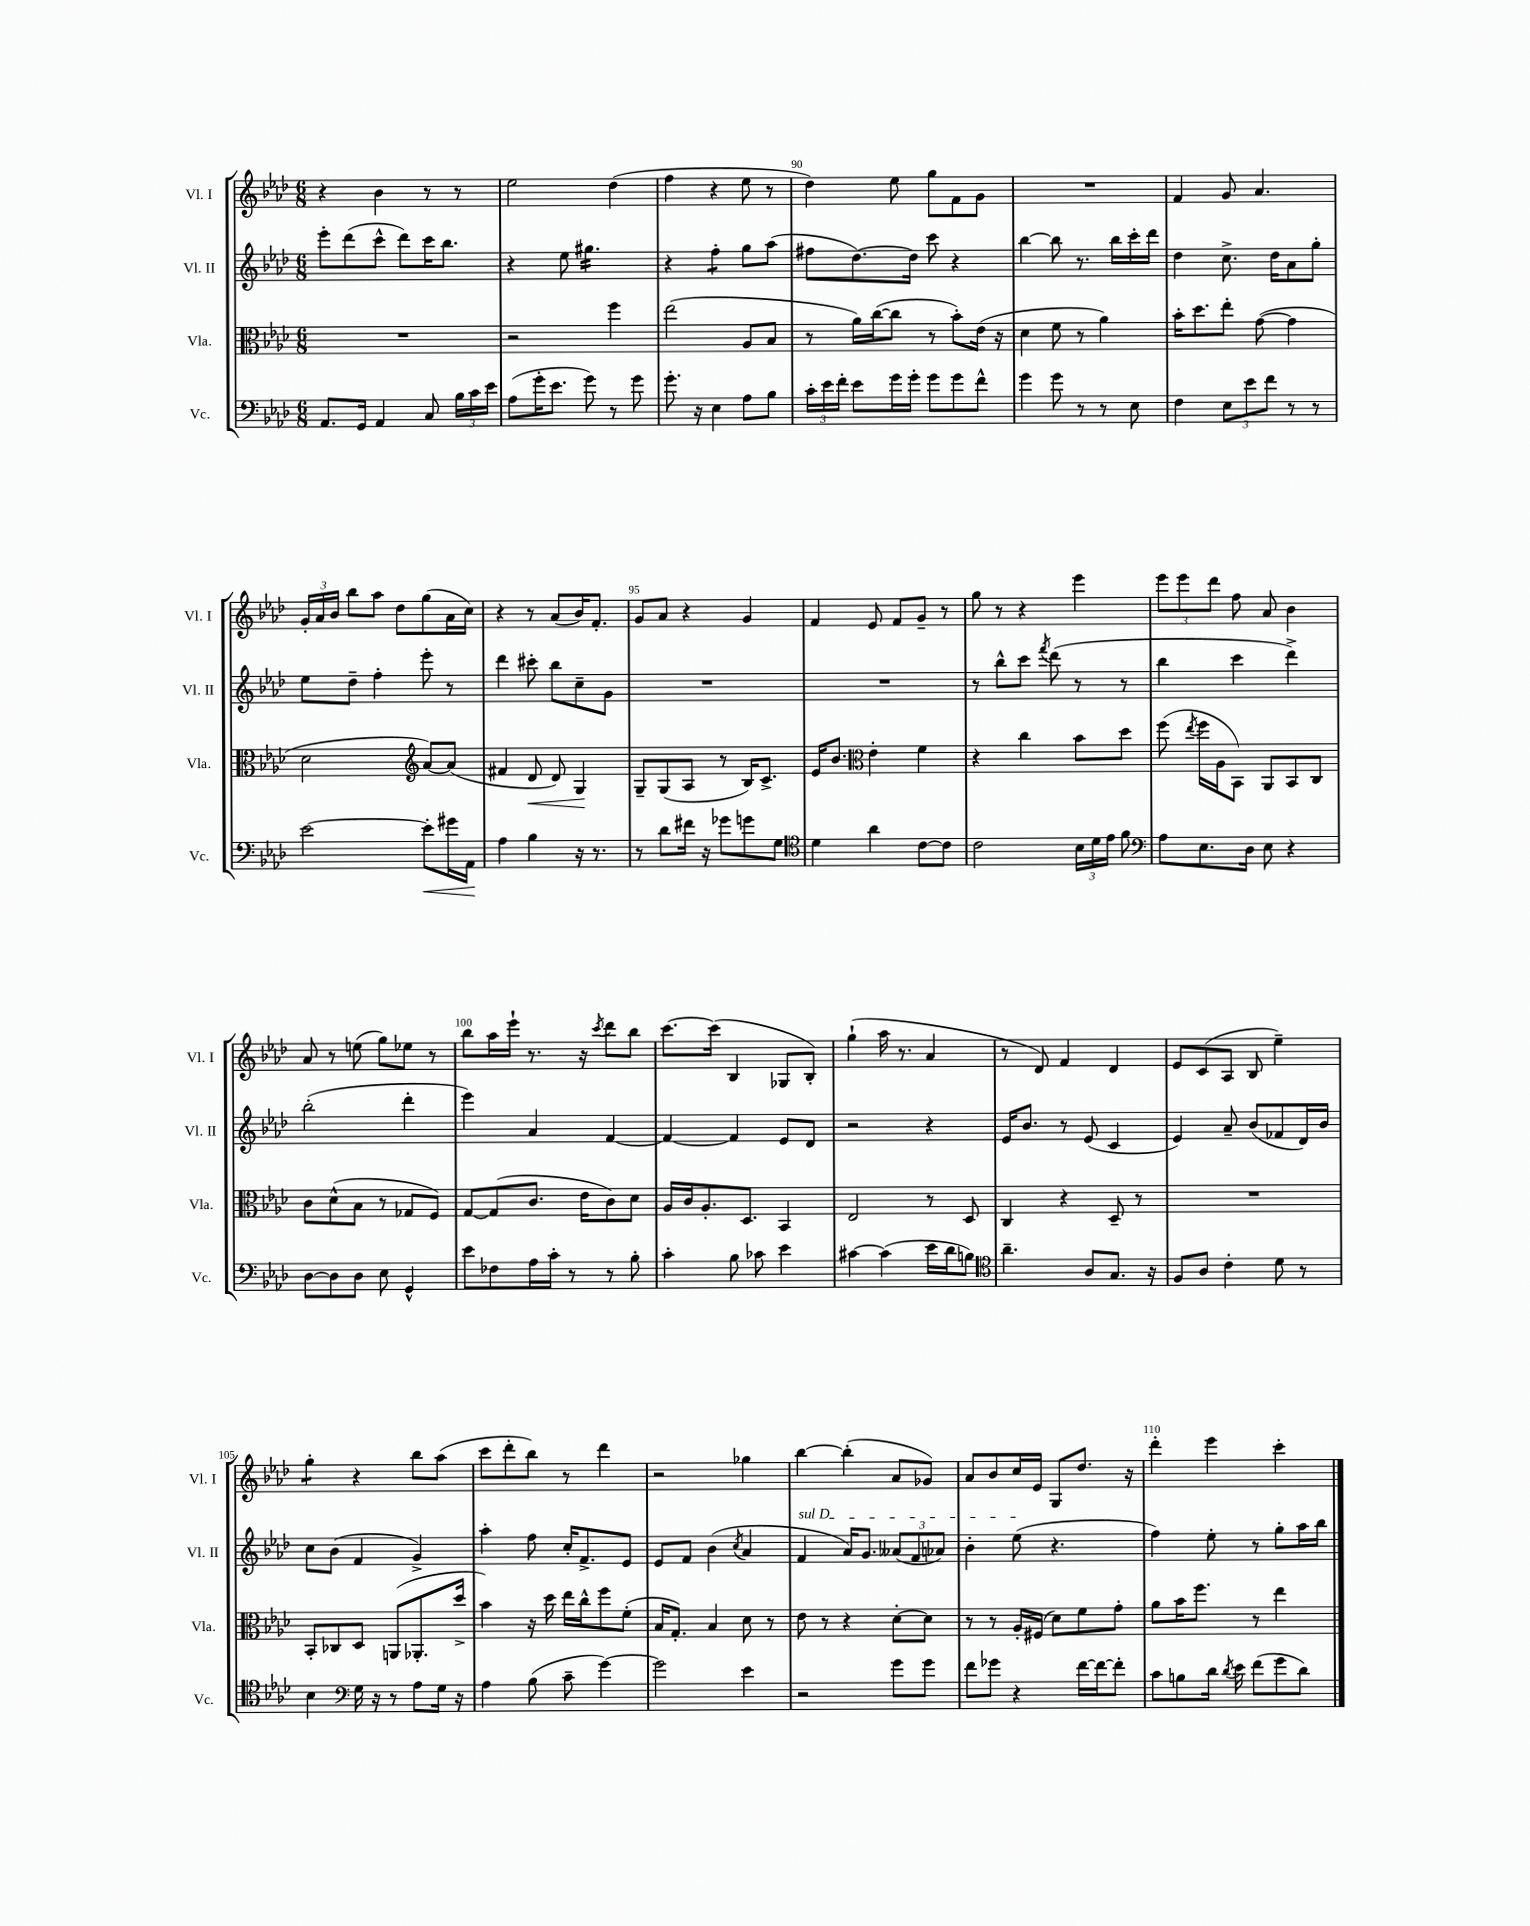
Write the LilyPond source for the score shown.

<<
\new StaffGroup <<
\new Staff = "s0" \with { instrumentName = "Vl. I" shortInstrumentName = "Vl. I" } {
    \clef treble \key aes \major \numericTimeSignature \time 6/8
    \autoBeamOff r4 bes'4 r8 r8 |
    ees''2 des''4( |
    f''4 r4 ees''8 r8 |
    des''4) ees''8 g''8[ f'8 g'8] |
    R2. |
    f'4 g'8 aes'4. |
    \tuplet 3/2 { g'16[-. aes'16 bes'16] } bes''8[ aes''8] des''8[ g''8( aes'16 c''16]) |
    r4 r8 aes'8[( bes'16) f'8.]-. |
    g'8[ aes'8] r4 g'4 |
    f'4 ees'8 f'8[ g'8]-- r8 |
    g''8 r8 r4 ees'''4 |
    \tuplet 3/2 { ees'''8[ ees'''8 des'''8] } f''8 aes'8 bes'4 |
    aes'8 r8 e''8( g''8[) ees''8] r8 |
    bes''8[ aes''16 ees'''16]-! r8. r16 \acciaccatura { c'''8 } des'''8[ bes''8] |
    c'''8.[~ c'''16]( bes4 ges8[ bes8]-.) |
    g''4-!( aes''16 r8. aes'4 |
    r8 des'8) f'4 des'4 |
    ees'8[ c'8( aes8] bes8 ees''4--) |
    g''4:8-. r4 bes''8[ aes''8]( |
    c'''8[ des'''8-. bes''8]) r8 des'''4 |
    r2 ges''4 |
    bes''4~ bes''4-.( aes'8[ ges'8]) |
    aes'8[ bes'8 c''16 ees'16] g8[ des''8.] r16 |
    des'''4-. ees'''4 c'''4-. \bar "|." |
}
\new Staff = "s1" \with { instrumentName = "Vl. II" shortInstrumentName = "Vl. II" } {
    \clef treble \key aes \major \numericTimeSignature \time 6/8
    \autoBeamOff ees'''8[-. des'''8( c'''8]-^ des'''8[) c'''16 bes''8.] |
    r4 ees''8 gis''4.:16 |
    r4 f''4:8-. g''8[ aes''8]( |
    fis''8[ des''8.~) des''16] c'''8 r4 |
    bes''4~ bes''8 r8. bes''16[ c'''16-. des'''16] |
    des''4 c''8.-> des''16[ aes'8 g''8]-. |
    ees''8[ des''8]-- f''4-. ees'''8-. r8 |
    des'''4 cis'''8-. bes''8[ c''8-- g'8] |
    R2. |
    R2. |
    r8 bes''8[-^ c'''8] \acciaccatura { f'''8 } des'''8( r8 r8 |
    bes''4 c'''4 des'''4->) |
    bes''2-.( des'''4-. |
    ees'''4) aes'4 f'4~ |
    f'4~ f'4 ees'8[ des'8] |
    r2 r4 |
    ees'16[ bes'8.] r8 ees'8( c'4 |
    ees'4) aes'8-- bes'8[( fes'8 des'16) bes'16] |
    c''8[ bes'8]( f'4 g'4->) |
    aes''4-. f''8 c''16[-. f'8.-> ees'8] |
    ees'8[ f'8] bes'4( \acciaccatura { c''8 } aes'4 |
    \once \override TextSpanner.bound-details.left.text = \markup { \italic "sul D" } f'4\startTextSpan aes'16[) g'8.] \tuplet 3/2 { aeses'8[( f'8 aes'8]) } |
    bes'4-. ees''8\stopTextSpan( r4. |
    f''4) ees''8-. r8 g''8[-. aes''16 bes''16] \bar "|." |
}
\new Staff = "s2" \with { instrumentName = "Vla." shortInstrumentName = "Vla." } {
    \clef alto \key aes \major \numericTimeSignature \time 6/8
    \autoBeamOff R2. |
    r2 f''4 |
    ees''2( aes8[ bes8] |
    r8 aes'16[) c''16~( c''8] r8 bes'8[-.) ees'16]( r16 |
    des'4 f'8 r8 aes'4) |
    bes'16[-. des''8. ees''8]-. g'8~( g'4 |
    des'2 \clef treble aes'8[~) aes'8]( |
    fis'4 des'8\< des'8) g4\! |
    g8[-- g8( aes8] r8 bes16[) c'8.]-> |
    ees'16[ bes'8.] \clef alto ees'4-. f'4 |
    r4 c''4 bes'8[ des''8] |
    f''8( \acciaccatura { ees''8 } f''16[ aes16 bes,8]) aes,8[ bes,8 c8] |
    c'8[ des'8-^( bes8] r8 ges8[ f8]) |
    g8[~ g8( c'8.] ees'16[ c'8) des'8] |
    aes16[ c'16 aes8.-. des8.] bes,4 |
    ees2 r8 des8 |
    c4 r4 des8-- r8 |
    R2. |
    bes,8[-. ces8 des8] a,8[( aes,8.-. des''16]-> |
    bes'4) r16 des''16 ees''16[ c''16-^ f''8 f'8]-.( |
    bes16[ g8.]-.) bes4 des'8 r8 |
    ees'8 r8 r4 des'8[~-. des'8] |
    r8 r8 aes16[-. fis16]( des'8[) f'8 g'8]-. |
    aes'8[ bes'16 f''8.] r8 ees''4 \bar "|." |
}
\new Staff = "s3" \with { instrumentName = "Vc." shortInstrumentName = "Vc." } {
    \clef bass \key aes \major \numericTimeSignature \time 6/8
    \autoBeamOff aes,8.[ g,16] aes,4 c8 \tuplet 3/2 { bes16[ c'16 ees'16] } |
    aes8[( g'16-. ees'8.] g'8) r8 g'8 |
    g'8.-. r16 ees4 aes8[ bes8] |
    \tuplet 3/2 { c'16[-. ees'16 f'16]-. } ees'8[ g'16 g'16]-. g'8[ g'8 f'8]-^ |
    g'4 g'8 r8 r8 ees8 |
    f4 \tuplet 3/2 { ees8[ ees'8 f'8] } r8 r8 |
    ees'2~ ees'8[-.\< gis'16 aes,16]\! |
    aes4 bes4 r16 r8. |
    r8 des'8[ fis'16] r16 ges'8[ g'8 g8] |
    \clef tenor des'4 aes'4 c'8[~ c'8] |
    c'2 \tuplet 3/2 { bes16[ des'16 ees'16] } f'8 |
    \clef bass aes8[ ees8. des16] ees8 r4 |
    des8[~ des8 des8] ees8 g,4-^ |
    ees'8[ fes8 aes16 c'16]-. r8 r8 bes8-. |
    c'4-. bes8 ces'8 ees'4 |
    cis'4~ cis'4( ees'16[ des'16 b8]) |
    \clef tenor aes'4.-- aes8[ g8.] r16 |
    f8[ aes8] c'4-. des'8 r8 |
    bes4 \clef bass g16 r16 r8 aes8[ g16] r16 |
    aes4 bes8( c'8-- g'4~) |
    g'2 ees'4 |
    r2 g'8[ g'8] |
    f'8[ ges'8] r4 f'16[~ f'16~ f'8]-. |
    c'8[ b8 des'16] \acciaccatura { des'8 } ees'16 f'8[( g'8 des'8]) \bar "|." |
}
>>
>>
\layout { \context { \Score currentBarNumber = #87 \override BarNumber.break-visibility = ##(#f #t #t) barNumberVisibility = #(every-nth-bar-number-visible 5) } }
